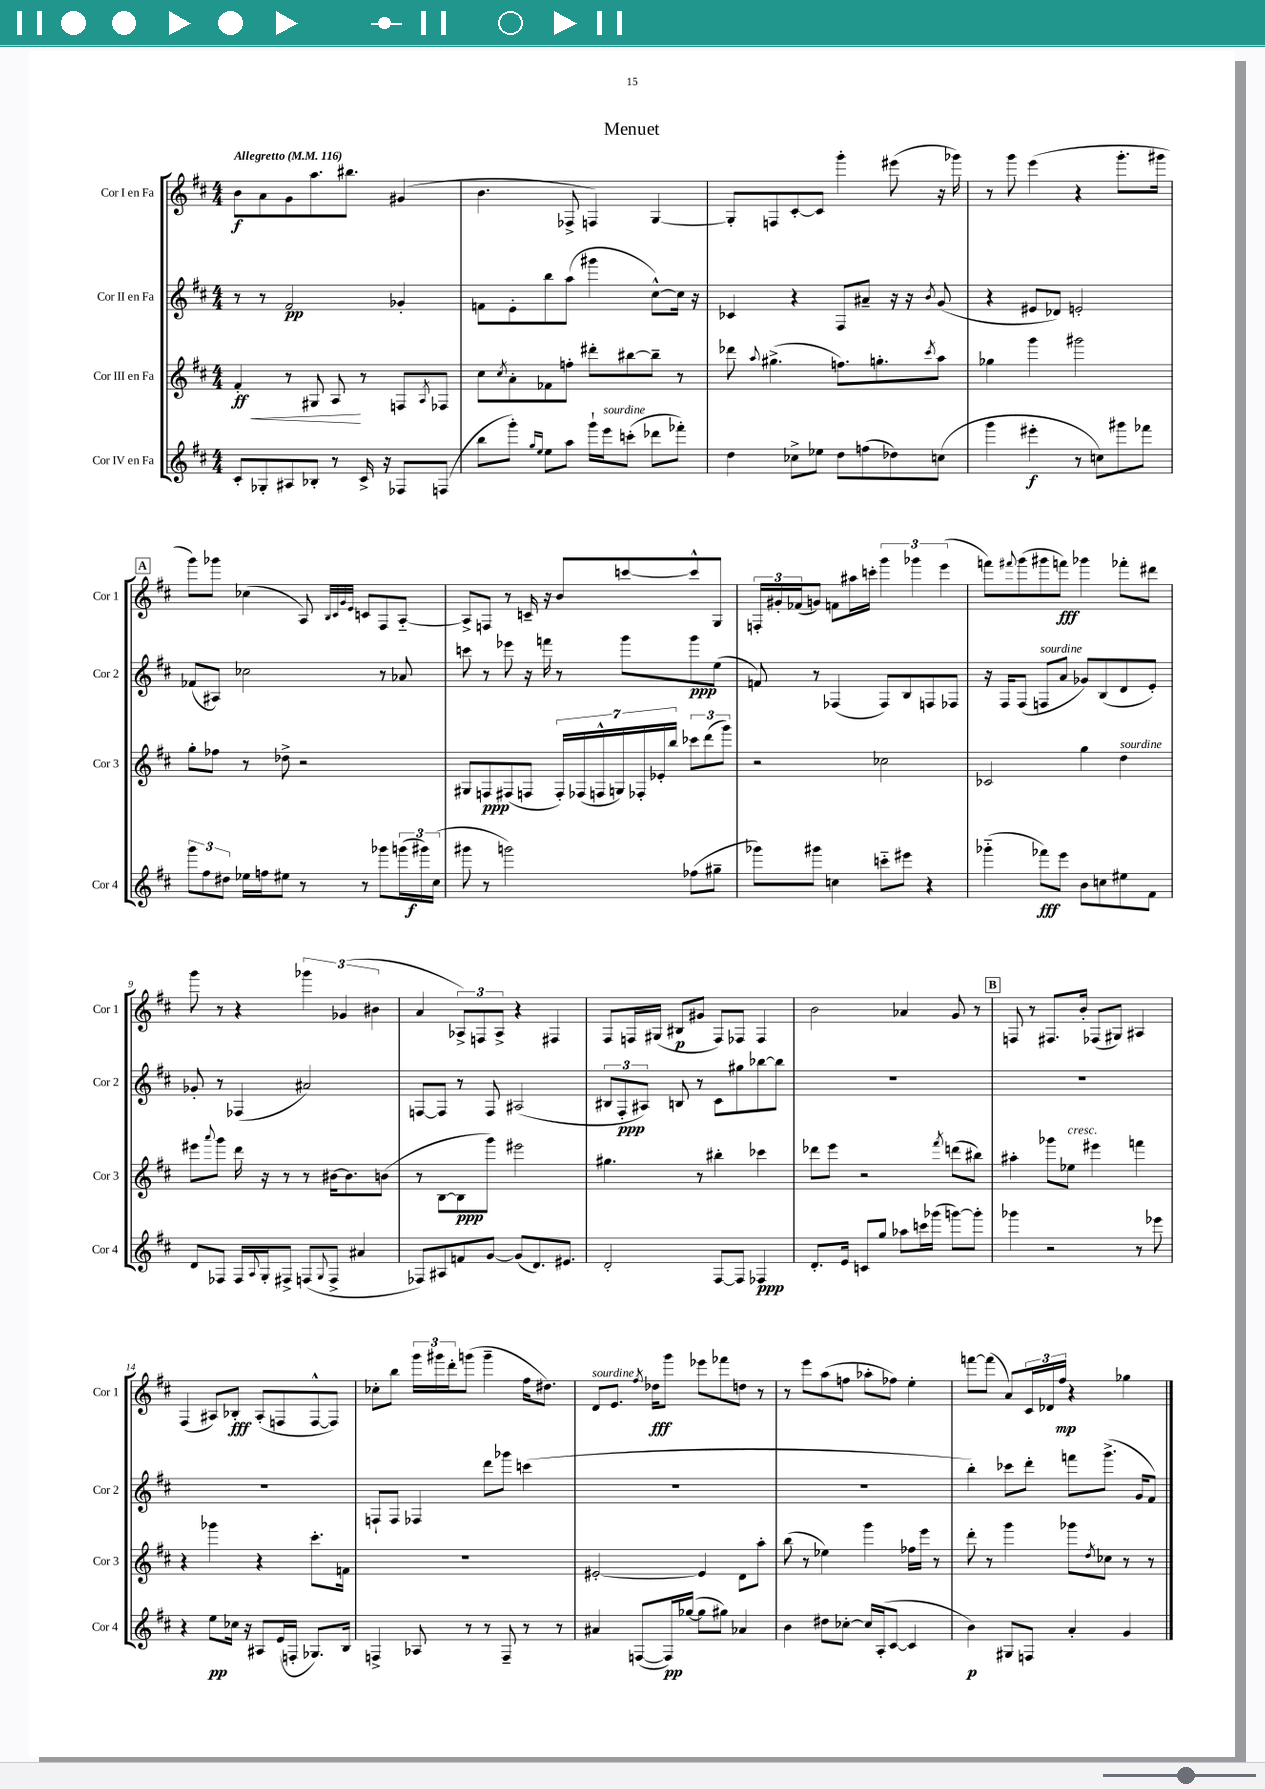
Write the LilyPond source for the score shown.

\header { title = "Menuet" }
<<
\new StaffGroup <<
\new Staff = "s0" \with { instrumentName = "Cor I en Fa" shortInstrumentName = "Cor 1" } {
    \clef treble \key d \major \numericTimeSignature \time 4/4 \tempo "Allegretto" 4 = 116
    b'8\f a'8 g'8 a''8. bis''8. gis'4( |
    b'4. fes8-> f4) g4~ |
    g8-. f8 cis'8~-. cis'8 g'''4-. eis'''8( r16 ges'''16) |
    r8 g'''8 e'''4( r4 g'''8.-. gis'''16 |
    \mark \markup { \box "A" } g'''8) ges'''8 ces''4( a8) \grace { b32 cis'32 g'32 e'32 } c'8 fis8 a8~-_ |
    a8-> f8 r8 c'16-- r16 b'8 c'''8~ c'''8-^ g8 |
    \tuplet 3/2 { f16-. gis'16-. fes'16( } g'8) f'8 ais''16 c'''16-. \tuplet 3/2 { g'''4 ges'''4 e'''4( } |
    f'''8) \appoggiatura { fis'''8 } g'''8( gis'''8 f'''8\fff) ges'''4 fes'''8-. dis'''8 |
    g'''8 r8 r4 \tuplet 3/2 { ges'''4 ges'4( bis'4 } |
    a'4 \tuplet 3/2 { aes8->) f8 aes8-> } r4 fis4 |
    fis8 f16 gis16( bis8\p gis'8 f8) fes8 fes4 |
    b'2 aes'4 g'8 r8 |
    \mark \markup { \box "B" } f8 r8 fis8. b'16-. fes8( gis8) ais4 |
    fis4( ais8) bes8-.\fff ais8-.( f8 f8~-^ f8) |
    ces''8-. b''8 \tuplet 3/2 { g'''16 gis'''16 d'''16-. } g'''8( g'''4-- fis''16 dis''8.) |
    d'8^\markup { \italic "sourdine" } e'8. \acciaccatura { fis''8 } des''16\fff g'''8 ees'''8 fes'''8 d''8 r8 |
    r8 e'''8 a''8( f''8 aes''8-. fes''8) e''4-. |
    f'''8~ f'''8( a'8) \tuplet 3/2 { cis'16 des'16 fis''16\mp } r4 ges''4 \bar "|." |
}
\new Staff = "s1" \with { instrumentName = "Cor II en Fa" shortInstrumentName = "Cor 2" } {
    \clef treble \key d \major \numericTimeSignature \time 4/4
    r8 r8 fis'2\pp ges'4-. |
    f'8 e'8-. b''8 a''8( gis'''4 cis''8~-^) cis''16 r16 |
    ces'4 r4 fis8 ais'8-- r16 r16 \acciaccatura { b'8 } g'8( |
    r4 eis'8 des'8) e'2-. |
    \mark \markup { \box "A" } fes'8( ais8) ces''2 r8 aes'8 |
    c'''8 r8 ees'''8 r16 f'''16 r8 g'''8 g'''8\ppp e''8( |
    f'8) r8 fes4( fes8) b8 f8 fes8 |
    r16 fis16 fis8( f8^\markup { \italic "sourdine" } a'8 ges'8) b8( d'8 e'8-.) |
    ges'8-. r8 fes4( ais'2) |
    f8~ f8 r8 f8 ais2( |
    \tuplet 3/2 { bis8 fis8-.\ppp ais8) } b8 r8 cis'8 gis''8 bes''8~ bes''8 |
    R1 |
    \mark \markup { \box "B" } R1 |
    R1 |
    f8-! f8 fes4 d'''8 ges'''8 c'''4( |
    R1 |
    R1 |
    b''4-.) ces'''8 d'''8-. f'''8 g'''8.->( g'16 fis'8) \bar "|." |
}
\new Staff = "s2" \with { instrumentName = "Cor III en Fa" shortInstrumentName = "Cor 3" } {
    \clef treble \key d \major \numericTimeSignature \time 4/4
    fis'4-.\ff\< r8 gis8 a8\! r8 f8 \acciaccatura { a8 } fes8 |
    cis''8 \acciaccatura { cis''8 } a'8-. fes'8 f''8-. dis'''8-. bis''8~ bis''8-- r8 |
    des'''8 \appoggiatura { a''8 } gis''4.->( f''8.) g''8.-. \acciaccatura { cis'''8 } a''8 |
    ges''4 g'''4 gis'''2 |
    \mark \markup { \box "A" } g''8-. fes''8 r8 des''8-> r2 |
    gis8 f8\ppp fis8( f8 \tuplet 7/4 { f16-.) fes16( f16-^ g16) fes16-. ees'16-. b''16 } \tuplet 3/2 { ces'''8 d'''8( g'''8) } |
    r2 ces''2 |
    ces'2 g''4 d''4^\markup { \italic "sourdine" } |
    eis'''8 \appoggiatura { a'''8 } g'''8 d'''16 r16 r8 r8 bis'16~ bis'8. b'8( |
    r8 b8~ b8\ppp g'''8) eis'''2 |
    gis''4. r8 bis''4-. ces'''4 |
    des'''8 e'''8 r2 \acciaccatura { fis'''8 } d'''8( bis''8) |
    \mark \markup { \box "B" } ais''4-. ges'''8 ees''8^\markup { \italic "cresc." } eis'''4 f'''4 |
    r4 ges'''4 r4 cis'''8.-. f'16 |
    R1 |
    eis'2~-. eis'4 d'8 a''8-. |
    b''8( r8 ees''4) g'''4 fes''16 e'''16 r8 |
    d'''8-. r8 g'''4 ges'''8 \acciaccatura { d''8 } ces''8 r8 r8 \bar "|." |
}
\new Staff = "s3" \with { instrumentName = "Cor IV en Fa" shortInstrumentName = "Cor 4" } {
    \clef treble \key d \major \numericTimeSignature \time 4/4
    cis'8-. ges8-. ais8 bes8-. r8 cis'16-> r16 fes8 f8( |
    b''8 g'''8-.) \grace { g''16 e''16 } e''8 a''8 g'''16-! e'''16^\markup { \italic "sourdine" } c'''8-.( des'''8 fes'''8-.) |
    d''4 ces''8-> ees''8 d''8 f''8( des''8) c''8( |
    g'''4 eis'''4-.\f r8 c''8) gis'''8 fes'''8 |
    \mark \markup { \box "A" } \tuplet 3/2 { g'''8 fis''8 dis''8 } ees''16 f''16 eis''8 r8 r8 ges'''8 \tuplet 3/2 { g'''16( gis'''16\f) cis''16( } |
    gis'''8 r8 g'''2) fes''8( gis''8-- |
    ges'''8) gis'''8 c''4 c'''8-_ eis'''8 r4 |
    ges'''4-_( fes'''8\fff) e'''8 b'8 c''8 eis''8 fis'8 |
    d'8 fes8 fes16 \appoggiatura { a8 } g16-. fis8-> f8( \appoggiatura { g8 } f8-> ais'4 |
    fes8) ais8 f'8 g'8~ g'8( d'8.) eis'8. |
    d'2-. fis8~ fis8 fes4\ppp |
    d'8.-. e'16 c'8 g''8 aes''8 c'''16 ges'''16( g'''8~) g'''8-. |
    \mark \markup { \box "B" } ges'''4 r2 r8 ees'''8 |
    r4 e''8\pp ces''16 r16 ais8 e'16( f16-. ges8.) b16 |
    f4-> aes8 r8 r8 f8-- r8 r8 |
    ais'4 f8~( f16\pp) ges''16~( ges''8 gis''8) aes'4 |
    b'4 dis''8 ces''8~-. ces''16 a16-.( cis'8~ cis'4 |
    b'4\p) gis8 f8 a'4-. g'4 \bar "|." |
}
>>
>>
